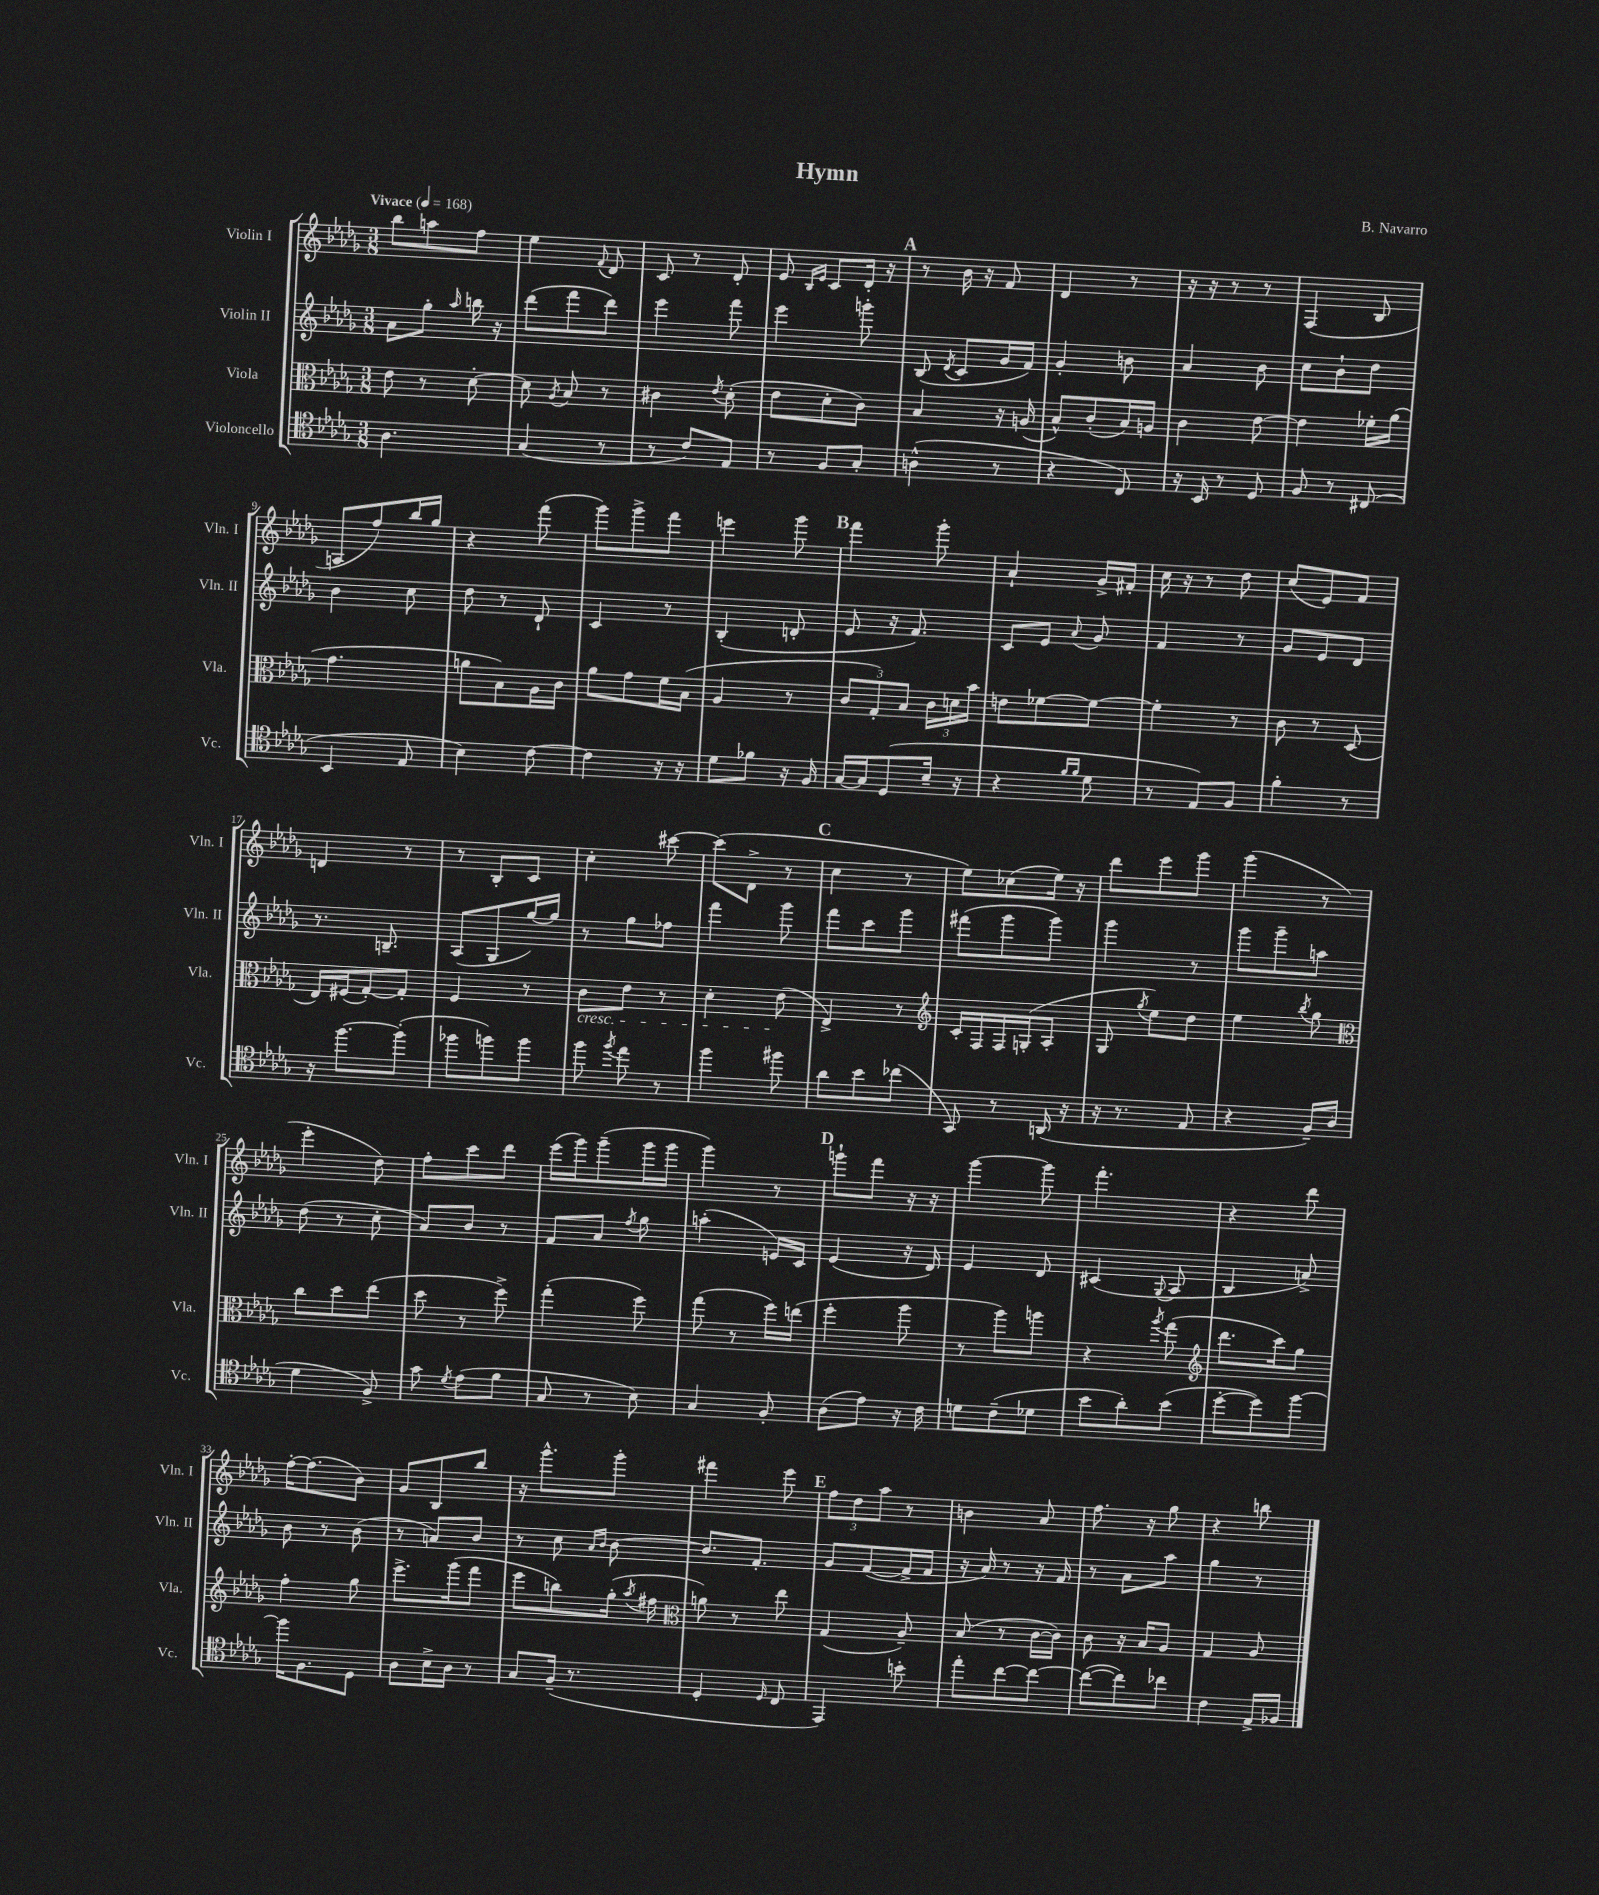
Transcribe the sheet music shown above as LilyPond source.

\header { title = "Hymn" composer = "B. Navarro" }
<<
\new StaffGroup <<
\new Staff = "s0" \with { instrumentName = "Violin I" shortInstrumentName = "Vln. I" } {
    \clef treble \key des \major \numericTimeSignature \time 3/8 \tempo "Vivace" 4 = 168
    \autoBeamOff bes''8[ a''8 f''8] |
    ees''4 \appoggiatura { f'8 } des'8 |
    c'8 r8 des'8-. |
    ees'8 \grace { bes16[ ees'16] } c'8[ des'16]-. r16 |
    \mark \markup { \bold "A" } r8 bes'16 r16 f'8 |
    des'4 r8 |
    r16 r16 r8 r8 |
    f4( bes8 |
    a8[ f''8) bes''16 ges''16] |
    r4 f'''8( |
    ges'''8[) ges'''8-> f'''8] |
    e'''4 ges'''8 |
    \mark \markup { \bold "B" } f'''4 ges'''8-. |
    aes'4-! ges'16[-> fis'16]-. |
    c''16 r16 r8 des''8 |
    c''8[( ees'8) f'8] |
    d'4 r8 |
    r8 bes8[-. c'8] |
    c''4-. cis'''8~ |
    cis'''8[( des'8]-> r8 |
    \mark \markup { \bold "C" } c''4 r8 |
    ees''8[) ces''8( ees''16]) r16 |
    des'''8[ ees'''8 ges'''8] |
    ges'''4( r8 |
    ees'''4-. des''8) |
    f''8[-. c'''8 des'''8] |
    ees'''16[( ges'''16) ges'''8--( ges'''16 ges'''16] |
    ges'''4) r8 |
    \mark \markup { \bold "D" } g'''8[-! f'''8] r16 r16 |
    ges'''4~ ges'''8 |
    f'''4.-. |
    r4 des'''8 |
    f''16[~-. f''8.( bes'8]) |
    ges'8[ bes8 bes''8] |
    r16 ges'''8.[-^ ges'''8]-. |
    fis'''4 ees'''8 |
    \mark \markup { \bold "E" } \tuplet 3/2 { f''8[ des''8 aes''8] } r8 |
    b'4 aes'8 |
    f''8. r16 ges''8 |
    r4 b''8 \bar "|." |
}
\new Staff = "s1" \with { instrumentName = "Violin II" shortInstrumentName = "Vln. II" } {
    \clef treble \key des \major \numericTimeSignature \time 3/8
    \autoBeamOff aes'8[ ges''8]-. \grace { aes''16 } b''16 r16 |
    des'''8[( f'''8 des'''8]) |
    ees'''4 f'''8 |
    ees'''4 g'''8-. |
    \mark \markup { \bold "A" } bes8( \acciaccatura { des'8 } c'8[ ges'16 f'16]) |
    ges'4-. b'8 |
    aes'4 bes'8 |
    c''8[ bes'8-! des''8] |
    bes'4 c''8 |
    des''8 r8 des'8-! |
    c'4 r8 |
    bes4-.( d'8-. |
    \mark \markup { \bold "B" } ees'8 r16 f'8.) |
    c'8[ ees'8] \appoggiatura { aes'8 } ges'8 |
    f'4 r8 |
    ges'8[ ees'8 des'8] |
    r8. b8.-- |
    aes8[( ges8 ges''16~) ges''16] |
    r8 ges''8[ fes''8] |
    f'''4 ges'''8 |
    \mark \markup { \bold "C" } f'''8[ c'''8 ges'''8] |
    fis'''8[( ges'''8 ges'''8]) |
    ges'''4 r8 |
    ges'''8[ ges'''8-- a''8] |
    des''8( r8 c''8-. |
    aes'8[) bes'8] r8 |
    f'8[ aes'8] \acciaccatura { f''8 } ges''8 |
    a''4-.( e'16[) c'16] |
    \mark \markup { \bold "D" } ees'4( r16 des'16) |
    ees'4 des'8 |
    cis'4( \appoggiatura { ges8 } aes8 |
    bes4 a'8->) |
    bes'8 r8 bes'8( |
    r8 a'8[) bes'8] |
    r8 c''8 \grace { aes'16[ bes'16] } bes'8~ |
    bes'8.[ f'8.]-. |
    \mark \markup { \bold "E" } ges'8[ f'8~( f'16-> f'16] |
    r16 aes'16) r8 r16 f'16 |
    r8 aes'8[ aes''8] |
    ges''4 r8 \bar "|." |
}
\new Staff = "s2" \with { instrumentName = "Viola" shortInstrumentName = "Vla." } {
    \clef alto \key des \major \numericTimeSignature \time 3/8
    \autoBeamOff ees'8 r8 des'8~-. |
    des'8 \acciaccatura { aes8 } bes8 r8 |
    cis'4 \acciaccatura { ees'8 } des'8-.( |
    ees'8[ des'8-. c'8]) |
    \mark \markup { \bold "A" } bes4 r16 a16( |
    bes8[-^) c'8-.( bes16) a16] |
    c'4 ees'8~ |
    ees'4 fes'16[-. aes'16]( |
    ges'4. |
    a'8[ bes8) aes16 c'16] |
    aes'8[ ges'8 f'16 bes16]( |
    aes4 r8 |
    \mark \markup { \bold "B" } \tuplet 3/2 { c'8[ ges8-.) bes8] } \tuplet 3/2 { c'16[ d'16 bes'16] } |
    e'8[ fes'8~ fes'8]~ |
    fes'4-. r8 |
    c'8 r8 des8( |
    ees16[) fis16( ges8~-.) ges8]-. |
    f4 r8 |
    c'8[\cresc ees'8] r8 |
    des'4-. ees'8\!( |
    \mark \markup { \bold "C" } ees4->) r8 |
    \clef treble c'16[-. f16 f16 g16-.( aes8]-. |
    ges8 \acciaccatura { ges''8 } ees''8[) des''8] |
    ees''4 \acciaccatura { bes''8 } ges''8 |
    \clef alto c''8[ des''8 ees''8]( |
    des''8 r8 f''8->) |
    ges''4-.( f''8) |
    ges''8( r8 f''16[) e''16]( |
    \mark \markup { \bold "D" } f''4-. aes''8 |
    r8 aes''8[) a''8] |
    r4 \acciaccatura { aes''8 } ges''8( |
    \clef treble des'''8.[ c'''16) ges''8] |
    f''4-. ges''8 |
    ees'''8.[-> ges'''16( f'''8] |
    ees'''8[ b''8) ges''16]-.( \acciaccatura { aes''8 } fis''16 |
    \clef alto a'8) r8 ees''8 |
    \mark \markup { \bold "E" } ges4( aes8--) |
    bes8( r8 c'16[~ c'16]) |
    c'8 r16 bes16[ aes8] |
    ges4 aes8 \bar "|." |
}
\new Staff = "s3" \with { instrumentName = "Violoncello" shortInstrumentName = "Vc." } {
    \clef tenor \key des \major \numericTimeSignature \time 3/8
    \autoBeamOff aes4. |
    ges4( r8 |
    r8 c'8[) ees8] |
    r8 f8[ ges8]-. |
    \mark \markup { \bold "A" } a4-^( r8 |
    r4 c8) |
    r16 bes,16 r8 des8 |
    f8 r8 cis8( |
    bes,4 ees8 |
    bes4) c'8~ |
    c'4 r16 r16 |
    des'8[ fes'8] r16 f16 |
    \mark \markup { \bold "B" } ges16[~ ges16 des8( bes16]-- r16 |
    r4 \grace { f'16[ f'16] } des'8 |
    r8 ees8[) f8] |
    f'4-. r8 |
    r16 f''8.[~ f''8]-.( |
    fes''8[ f''8) f''8] |
    f''8 \acciaccatura { f''8 } ees''8 r8 |
    f''4 fis''8 |
    \mark \markup { \bold "C" } aes'8[ bes'8 ces''8]( |
    ges,8) r8 a,16( r16 |
    r16 r8. ees8 |
    r4 f16[--) aes16]( |
    des'4 f8->) |
    ges'8 \acciaccatura { des'8 } ees'8[( f'8] |
    ges8 r8 bes8) |
    ges4 f8-. |
    \mark \markup { \bold "D" } aes8[( ees'8]) r16 c'16 |
    d'8[ c'8--( des'8] |
    bes'8[ aes'8-.) bes'8]( |
    des''8[~-. des''8) f''8]~ |
    f''16[ f8. des8] |
    aes8[ bes16-> aes16] r8 |
    ges8[ f16]--( r8. |
    des4-. \grace { des16 } c8 |
    \mark \markup { \bold "E" } ees,4) b'8-. |
    ees''8[-. c''8~ c''8]~ |
    c''8[~( c''8) ces''8] |
    c'4 ees16[-> fes16] \bar "|." |
}
>>
>>
